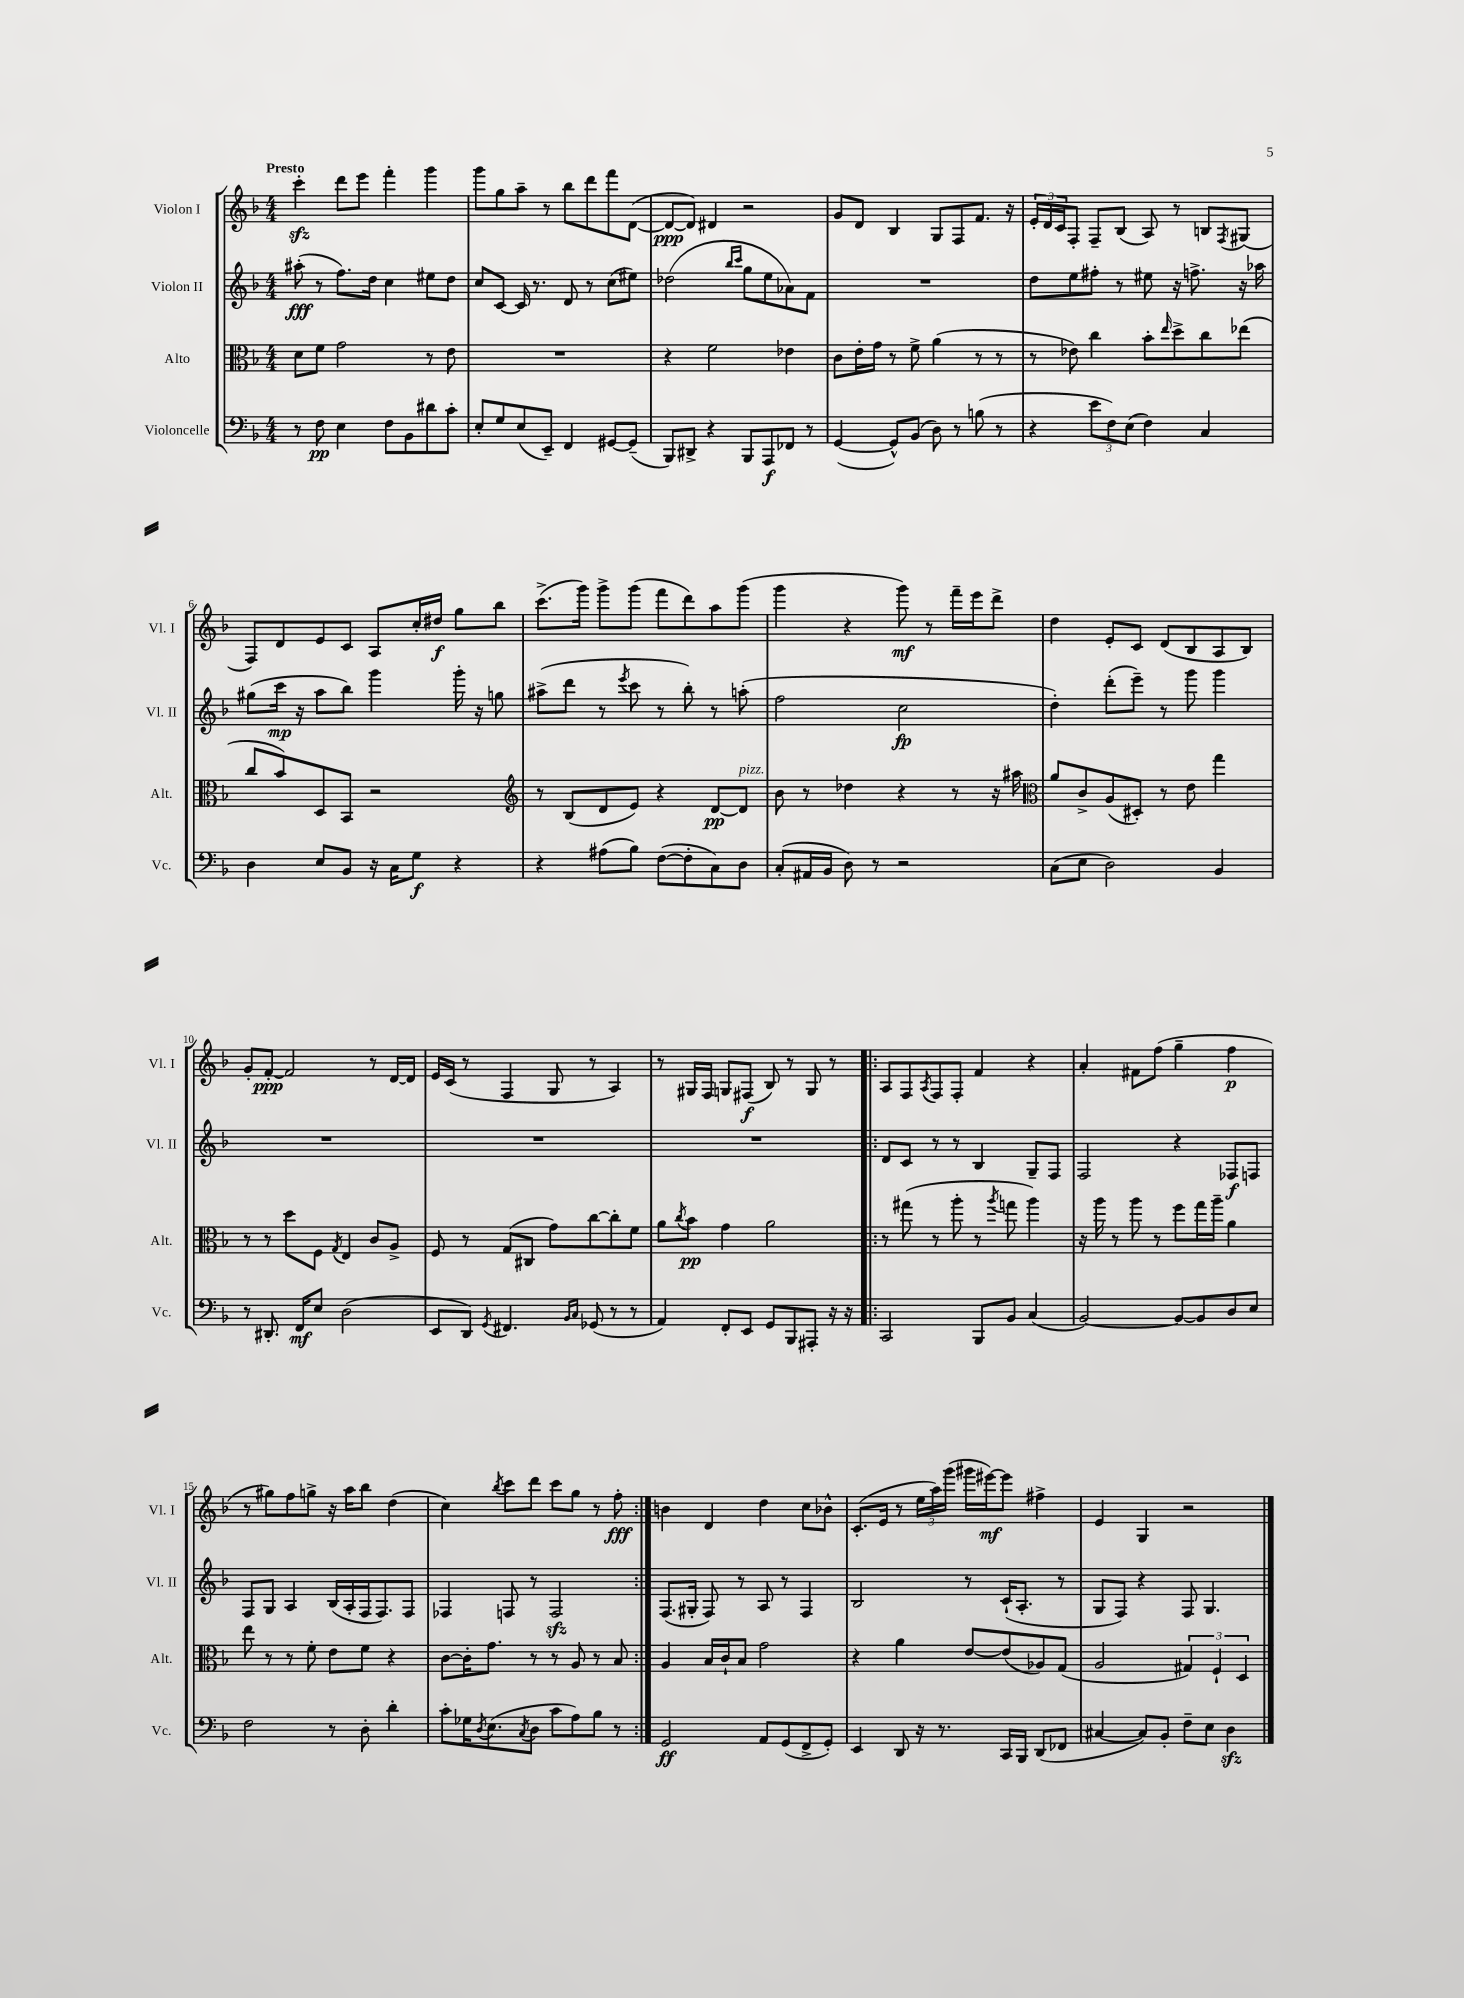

**kern	**kern	**kern	**kern
*staff4	*staff3	*staff2	*staff1
*clefF4	*clefC3	*clefG2	*clefG2
*k[b-]	*k[b-]	*k[b-]	*k[b-]
*M4/4	*M4/4	*M4/4	*M4/4
8r	8d	(8aa#'	4ccc'
8F	8f	8r	.
4E	2g	8.ff)	8ddd
.	.	.	8eee
.	.	16dd	.
8F	.	4cc	4fff'
8BB-	.	.	.
8d#	8r	8ee#	4ggg
8c'	8e	8dd	.
=	=	=	=
8E'	1r	8cc	8ggg
8G	.	[8c	8gg
(8E	.	16c]	8aa~
.	.	8.r	.
8EE~)	.	.	8r
4FF	.	8d	8bb-
.	.	8r	8ddd
[8GG#	.	(8cc	8fff
(8GG#~]	.	8ee#)	([8d
=	=	=	=
8BBB-)	4r	(2dd-	8d_
8DD#^	.	.	8d])
4r	2f	.	4d#
.	.	16qqbb-	.
.	.	16qqccc	.
8BBB-	.	8gg	2r
8AAA	.	8ee	.
8FF-	4e-	8a-)	.
8r	.	8f	.
=	=	=	=
([4GG	8c	1r	8g
.	16e'	.	8d
.	16g	.	.
8GG^^])	8r	.	4B-
(8BB-	8f^	.	.
8D)	(4a	.	8G
8r	.	.	8F
(8B	8r	.	8.f
8r	8r	.	.
.	.	.	16r
=	=	=	=
4r	8r	8dd	24e'
.	.	.	24d
.	.	.	24c
.	8e-)	8ee	8F'
12e	4cc	8ff#'	8F~
12F)	.	.	.
.	.	8r	(8B-
(12E	.	.	.
4F)	8b-'	8ee#	8A)
.	16qqee	.	.
.	8dd^	16r	8r
.	.	8.ff^	.
4C	8cc	.	8B
.	.	.	8qF
.	(8ee-	16r	(8G#
.	.	16aa-	.
=	=	=	=
4D	8cc	(8gg#	8F)
.	8b-)	16ccc	8d
.	.	16r	.
8E	8D	8aa	8e
8BB-	8BB-	8bb-)	8c
16r	2r	4ggg	8A
16C	.	.	.
8G	.	.	16cc'
.	.	.	16dd#
4r	.	16ggg'	8gg
.	.	16r	.
.	.	8gg	8bb-
=	=	=	=
*	*clefG2	*	*
4r	8r	(8aa#^	(8.ccc^
.	(8B-	8ddd	.
.	.	.	16ggg)
(8A#	8d	8r	8ggg^
.	.	8qeee	.
8B-)	8e)	8ccc	(8ggg
([8F	4r	8r	8fff
8F']	.	8bb-')	8ddd)
8C)	[8d	8r	8aa
8D	8d]	(8aa'	(8ggg
=	=	=	=
(8C'	8b-	2ff	4ggg
16AA#	8r	.	.
16BB-	.	.	.
8D)	4dd-	.	4r
8r	.	.	.
2r	4r	2cc	8ggg)
.	.	.	8r
.	8r	.	16fff~
.	.	.	16eee
.	16r	.	8ddd^
.	16aa#	.	.
=	=	=	=
*	*clefC3	*	*
(8C	8a	4dd')	4dd
8E	8c^	.	.
2D)	(8A	(8ddd'	8e'
.	8D#')	8eee~)	8c
.	8r	8r	(8d
.	8e	8ggg	8B-
4BB-	4gg	4ggg	8A
.	.	.	8B-)
=	=	=	=
8r	8r	1r	8g'
8.DD#'	8r	.	[8f'
.	8dd	.	2f]
16FF	.	.	.
8E	8F	.	.
.	8qG	.	.
(2D	4E	.	.
.	8c	.	8r
.	8A^	.	[16d
.	.	.	16d]
=	=	=	=
8EE	8F	1r	16e
.	.	.	(16c
8DD)	8r	.	8r
8qGG	.	.	.
4.FF#	(8G	.	4F
.	8C#	.	.
.	8g)	.	8G
16qqBB-	.	.	.
16qqC	.	.	.
(8GG-	[8cc	.	8r
8r	8cc']	.	4A)
8r	8f	.	.
=	=	=	=
4AA)	8a	1r	8r
.	8qcc	.	.
.	8b-	.	16G#
.	.	.	16F
8FF'	4g	.	8G
8EE	.	.	(8F#
8GG	2a	.	8B-)
8BBB-	.	.	8r
8AAA#'	.	.	8G
16r	.	.	8r
16r	.	.	.
=!|:	=!|:	=!|:	=!|:
2CC	8r	8d	8A
.	(8gg#	8c	8F
.	.	.	8qA
.	8r	8r	8F
.	8aa'	8r	8F'
8BBB-	8r	4B-	4f
.	8qaa	.	.
8BB-	8gg	.	.
(4C	4aa)	8G~	4r
.	.	8F	.
=	=	=	=
[2BB-)	16r	2F	4a'
.	16aa	.	.
.	8r	.	.
.	8aa	.	8f#
.	8r	.	(8ff
8BB-_	8ff	4r	4gg~
8BB-]	16gg	.	.
.	16aa~	.	.
8D	4a	8F-	4ff
8E	.	8F	.
=	=	=	=
2F	8ee	8F	8r
.	8r	8G	8gg#)
.	8r	4A	8ff
.	8f'	.	8gg^
8r	8e	(16B-	16r
.	.	16A'	16aa
8D'	8f	16F	8bb-
.	.	8.F)	.
4d'	4r	.	(4dd
.	.	8F	.
=	=	=	=
8c'	[8c	4F-	4cc)
16G-	16c']	.	.
8qD	.	.	.
(8.E	8.g	.	.
.	.	.	8qbb-
.	.	8F	8ccc
8qC	.	.	.
8D	8r	8r	8ddd
8c	8r	2F	8ccc
8A)	8A	.	8gg
8B-	8r	.	8r
8r	8B-	.	8ff'
=:|!	=:|!	=:|!	=:|!
2GG	4A	(8.F	4b
.	.	16G#'	.
.	16B-	8F)	4d
.	16c`	.	.
.	8B-	8r	.
8AA	2g	8A	4dd
(8GG	.	8r	.
8FF^	.	4F	8cc
8GG')	.	.	8b-^^
=	=	=	=
4EE	4r	2B-	(8.c'
.	.	.	16e
8DD	4a	.	8r
16r	.	.	24ee
.	.	.	24aa)
8.r	.	.	.
.	.	.	(24ggg
.	[8e	8r	16ggg#
.	.	.	[16eee#)
16CC	(8e]	(16c`	8eee#]
16BBB-	.	8.A'	.
(8DD	8A-)	.	4ff#^
8FF-	(8G	8r	.
=	=	=	=
[4C#	2A	8G	4e
.	.	8F)	.
8C#])	.	4r	4G
8BB-'	.	.	.
8F~	6G#)	8F	2r
8E	.	4.G	.
.	6F`	.	.
4D	.	.	.
.	6D	.	.
==	==	==	==
*-	*-	*-	*-
